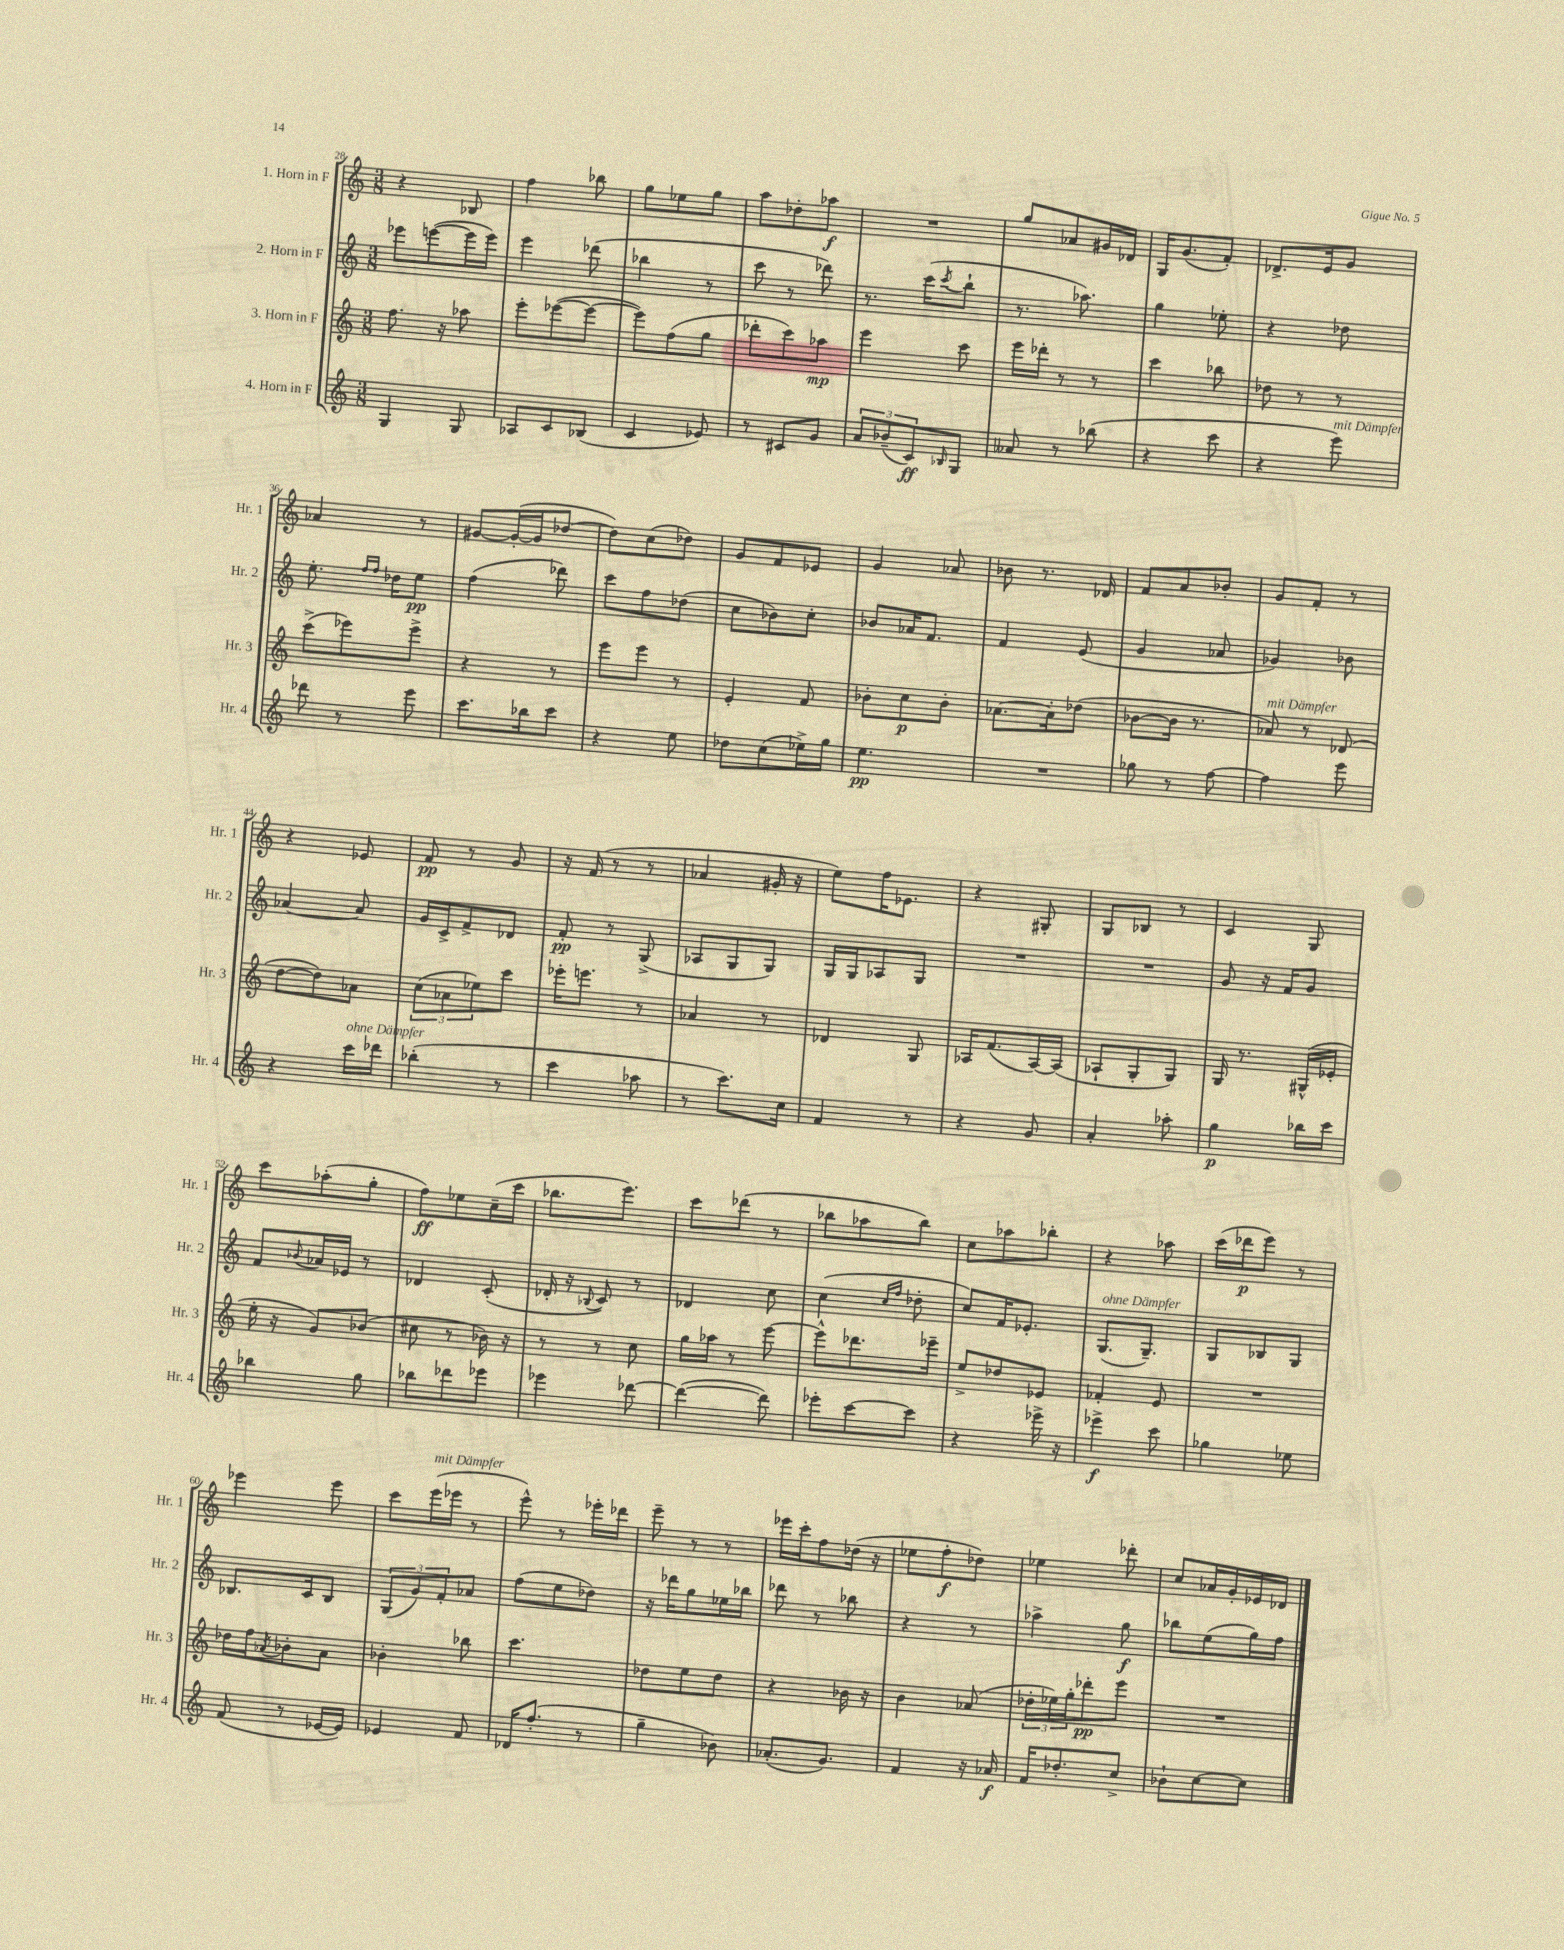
<<
\new StaffGroup <<
\new Staff = "s0" \with { instrumentName = "1. Horn in F" shortInstrumentName = "Hr. 1" } {
    \clef treble \key c \major \numericTimeSignature \time 3/8
    r4 bes8 |
    f''4 bes''8 |
    g''8 ees''8 g''8 |
    a''8 des''8-. aes''8\f |
    R4. |
    g''8 aes'8 gis'16 des'16 |
    g16 g'8.( f'8-.) |
    des'8.-> e'16 g'8 |
    aes'4 r8 |
    gis'8~ gis'16~-.( gis'16 des''8~ |
    des''8) c''8( des''8) |
    g'8 f'8 ees'8 |
    g'4 aes'8 |
    bes'8 r8. des'16 |
    f'8 a'8 bes'8-. |
    g'8 f'8-. r8 |
    r4 ees'8 |
    f'8\pp r8 g'8 |
    r16 f'16( r8 r8 |
    aes'4 gis'16-. r16 |
    e''8) f''16 ees'8. |
    r4 gis8-. |
    g8 bes8 r8 |
    c'4 g8 |
    c'''8 aes''8-.( g''8-. |
    f''8\ff) ees''8 c''16--( c'''16 |
    bes''8. e'''8.) |
    c'''8 des'''8( r8 |
    bes''8 aes''8 bes''8) |
    c''8 aes''8 bes''8-. |
    r4 aes''8 |
    c'''16( des'''16\p e'''8) r8 |
    ees'''4 ees'''8 |
    c'''8 e'''16^\markup { \italic "mit Dämpfer" }( ees'''16 r8 |
    e'''8-^) r8 ees'''16-. des'''16 |
    e'''8-- r8 r8 |
    ees'''16 c'''16-. f''8 des''16( r16 |
    ees''8 f''8-.\f des''8) |
    ees''4 des'''8-. |
    c''8 aes'16 g'16-. ees'16 des'16 \bar "|." |
}
\new Staff = "s1" \with { instrumentName = "2. Horn in F" shortInstrumentName = "Hr. 2" } {
    \clef treble \key c \major \numericTimeSignature \time 3/8
    ees'''8 e'''8~( e'''16 e'''16) |
    e'''4 des'''8( |
    bes''4 r8 |
    c'''8 r8 des'''8) |
    r8. c'''16( \acciaccatura { c'''8 } b''8-! |
    r8. aes''8.) |
    g''4 ees''8-. |
    r4 des''8 |
    e''8.-. \grace { f''16 f''16 } des''16 e''8\pp |
    f''4( des'''8) |
    c'''8 f''8 des''8( |
    c''8 bes'8) c''8-. |
    bes'8 aes'16 f'8. |
    f'4 e'8( |
    g'4 aes'8 |
    ges'4) bes'8 |
    aes'4~ aes'8 |
    g'16 c'16-> f'8-> des'8 |
    f'8-.\pp r8 g8->( |
    aes8 g8 g8) |
    g16 g16 aes8 g8 |
    R4. |
    R4. |
    g'8 r16 f'16 g'8 |
    f'8 \appoggiatura { bes'8 } aes'16 ees'16 r8 |
    des'4 c'8-.( |
    des'16-. r16 \appoggiatura { bes8 } c'8) r8 |
    des'4 c''8 |
    c''4( \grace { c''16 f''16 } des''8-. |
    c''8) f'16 ees'8.-. |
    g8.^\markup { \italic "ohne Dämpfer" }( g8.--) |
    g8 bes8 g8 |
    bes8. c'16 bes8 |
    \tuplet 3/2 { g8( g'8) f'8-. } aes'8 |
    f''8( e''8 des''8) |
    r16 des'''16 g''8 ees''16 bes''16 |
    des'''8 r8 bes''8 |
    r4 r8 |
    aes''4-> g''8\f |
    bes''8 e''8( g''16) f''16 \bar "|." |
}
\new Staff = "s2" \with { instrumentName = "3. Horn in F" shortInstrumentName = "Hr. 3" } {
    \clef treble \key c \major \numericTimeSignature \time 3/8
    f''8. r16 aes''8 |
    e'''8-. ees'''8~( ees'''8~ |
    ees'''8) f''8( g''8 |
    des'''8-. c'''8) aes''8\mp |
    e'''4 c'''8 |
    e'''16 des'''16-. r8 r8 |
    c'''4 bes''8 |
    des''8 r8 r8 |
    c'''8->( ees'''8) ees'''8-> |
    r4 r8 |
    e'''8 e'''8 r8 |
    e'4-. f'8 |
    bes'8-. c''8\p bes'8-. |
    aes'8.~ aes'16-. des''8( |
    bes'8~ bes'16 r8. |
    aes'8^\markup { \italic "mit Dämpfer" }) r8 des'8( |
    d''8~ d''8) aes'8 |
    \tuplet 3/2 { c''8( aes'8 ees''8) } c'''8 |
    ees'''16-. e'''8. r8 |
    aes'4 r8 |
    des'4 g8 |
    aes16 f'8.( aes16~) aes16( |
    aes8-! g8-. g8) |
    g16 r8. gis16-^( ees'16-. |
    e''16-. r16 g'8) bes'8( |
    cis''8 r8 bes'16) r16 |
    r8 r8 c''8 |
    g''16 aes''16 r8 e'''8~ |
    e'''8-^ des'''8. ees'''16-- |
    e''8-> des''8 ees'8 |
    fes'4-. e'8 |
    R4. |
    des''16 f''16 \acciaccatura { aes'8 } bes'8-. aes'8 |
    bes'4-. bes''8 |
    c'''4. |
    des''8 e''8 des''8 |
    r4 bes'16 r16 |
    b'4 aes'8( |
    \tuplet 3/2 { des''16-. ees''16) g''16-. } des'''8-.\pp e'''8 |
    R4. \bar "|." |
}
\new Staff = "s3" \with { instrumentName = "4. Horn in F" shortInstrumentName = "Hr. 4" } {
    \clef treble \key c \major \numericTimeSignature \time 3/8
    g4 g8 |
    aes8 c'8 bes8( |
    c'4 ees'8) |
    r8 cis'8 g'8 |
    \tuplet 3/2 { a'8 bes'8--( c'8\ff) } \grace { bes16 } g8 |
    aeses'8 r8 bes''8( |
    r4 c'''8 |
    r4 e'''8^\markup { \italic "mit Dämpfer" }) |
    des'''8 r8 e'''8 |
    c'''8. bes''16 c'''8 |
    r4 e''8 |
    des''8 c''8( ees''16->) g''16 |
    e''4.\pp |
    R4. |
    ges''8 r8 f''8~ |
    f''4 e'''8 |
    r4 c'''16^\markup { \italic "ohne Dämpfer" } des'''16 |
    bes''4-.( r8 |
    c'''4 aes''8 |
    r8 c'''8.) c''16 |
    f'4 r8 |
    r4 g'8 |
    a'4-. aes''8-. |
    g''4\p bes''16 c'''16 |
    bes''4 g''8 |
    bes''8 des'''8 ees'''8 |
    ees'''4 des'''8~ |
    des'''4~( des'''8) |
    ees'''8-. c'''8~ c'''8 |
    r4 ees'''16-> r16 |
    ees'''4->\f c'''8 |
    ges''4 ees''8 |
    f'8( r8 ees'16~ ees'16) |
    ees'4 f'8 |
    des'16 f''8.-.( r8 |
    g''4-- bes'8) |
    aes'8.-.( g'8.) |
    f'4 r16 aes'16\f |
    f'16 des''8.-. c''8-> |
    bes'8-! c''8~ c''8 \bar "|." |
}
>>
>>
\layout { \context { \Score currentBarNumber = #28 } }
